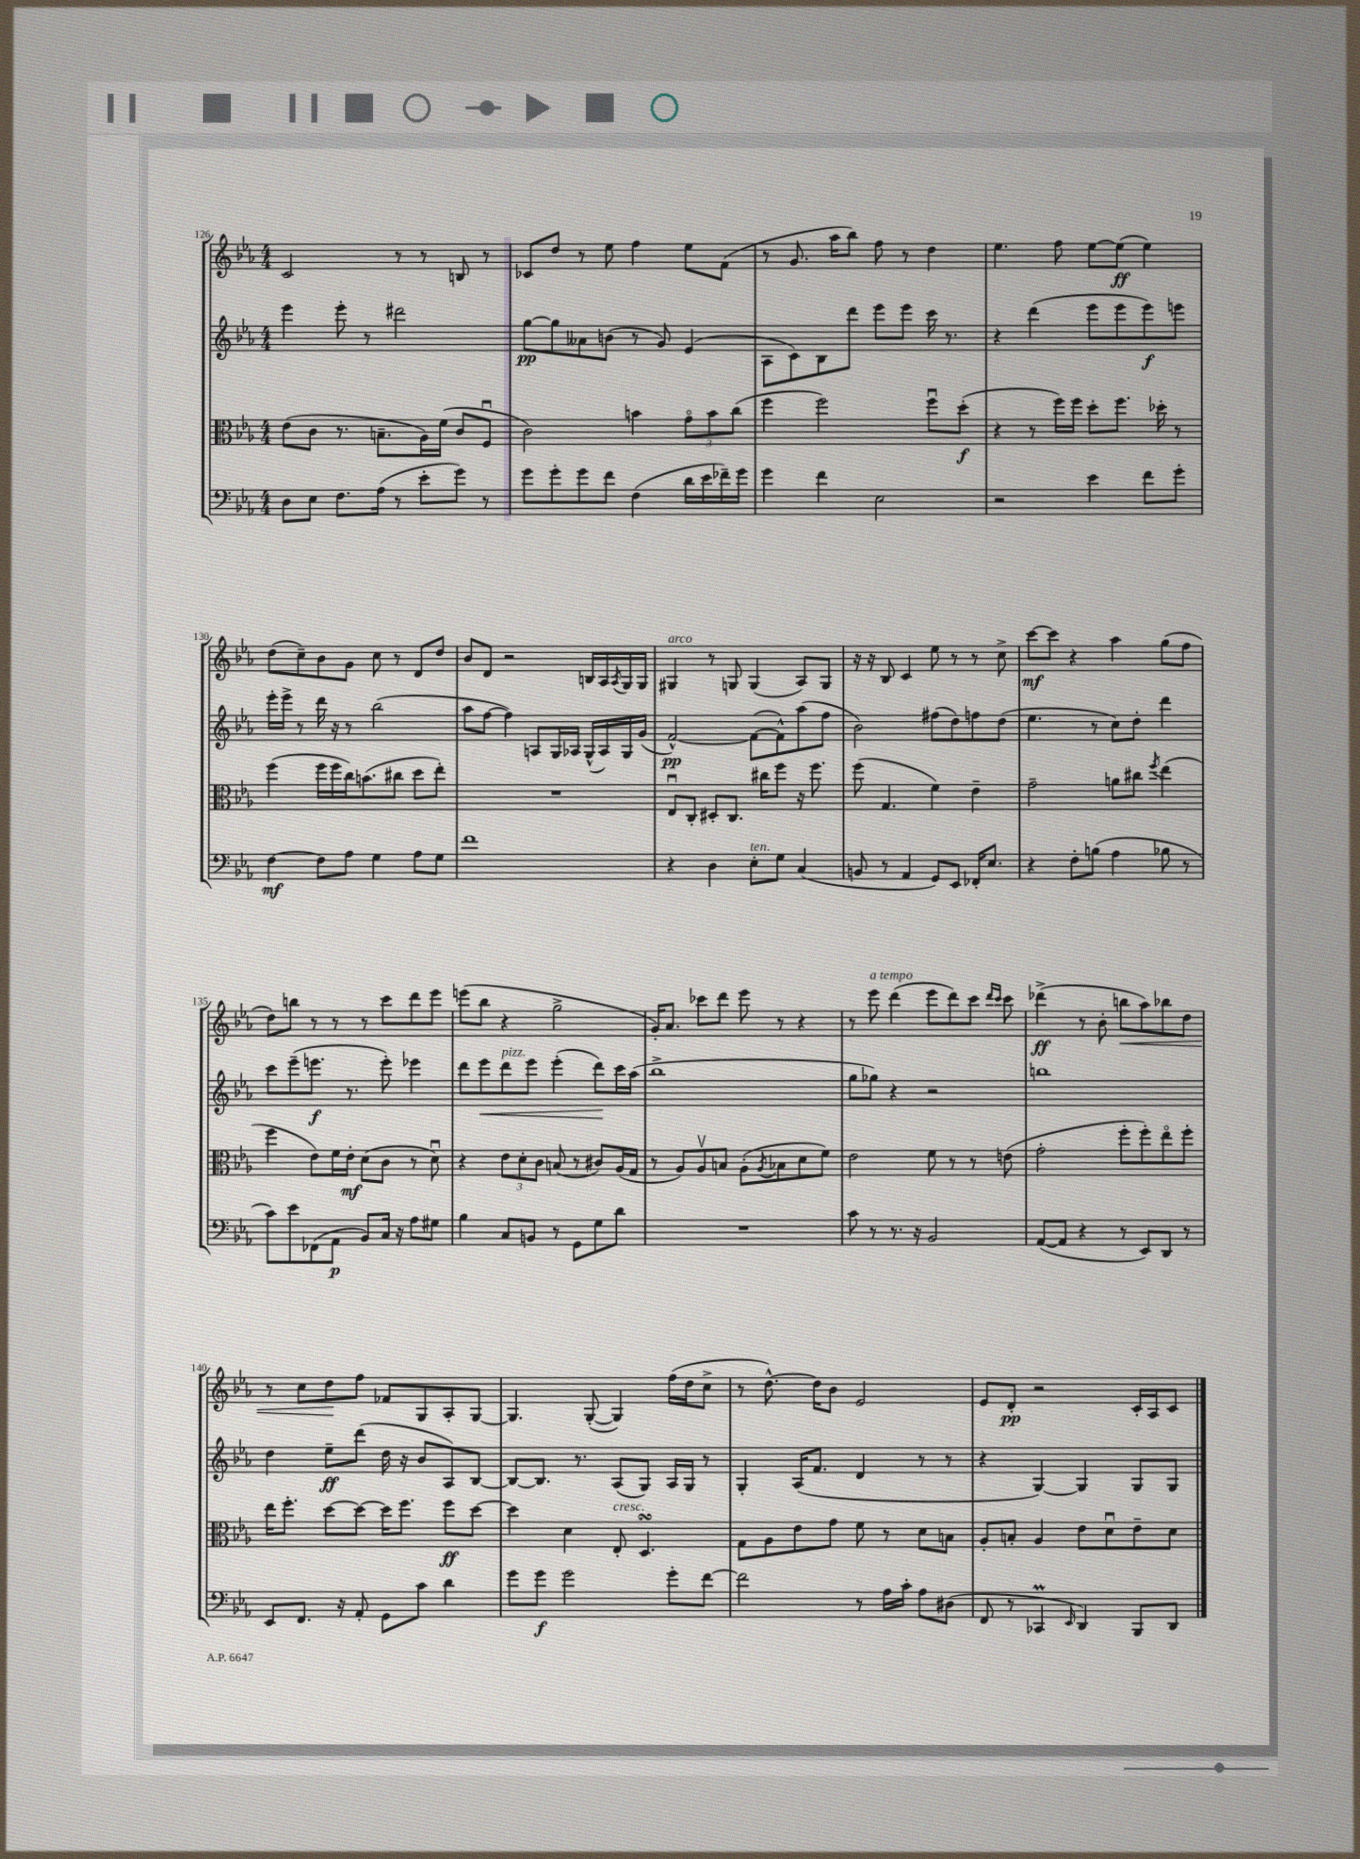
<<
\new StaffGroup <<
\new Staff = "s0" {
    \clef treble \key ees \major \numericTimeSignature \time 4/4
    c'2 r8 r8 b8 r8 |
    ces'8 d''8 r8 ees''8 f''4 ees''8 f'8( |
    r8 g'8. aes''16 bes''8) f''8 r8 d''4 |
    ees''4. f''8 ees''8~ ees''8\ff( ees''4) |
    d''8( c''8--) bes'8 g'8 c''8 r8 d'8 d''8 |
    bes'8 d'8 r2 b16 aes16 \acciaccatura { aes8 } g16 g16 |
    gis4^\markup { \italic "arco" } r8 g8 g4( aes8) g8 |
    r16 r16 bes8 c'4 ees''8 r8 r8 c''8-> |
    c'''8~\mf c'''8 r4 aes''4 g''8( f''8 |
    d''8) b''8 r8 r8 r8 c'''8 d'''8 ees'''8 |
    e'''8( bes''8 r4 g''2-> |
    g'16-.) aes'8. ces'''8 d'''8 ees'''8 r8 r4 |
    r8 ees'''8^\markup { \italic "a tempo" } d'''4( ees'''8 d'''8) c'''8 \grace { d'''16 c'''16 } c'''8 |
    des'''4->\ff( r8 bes'8-. b''8\< aes''8) bes''8 d''8 |
    r8 c''8 d''8\! f''8 fes'8 g8 aes8-. g8~ |
    g4. g8~-.( g4) f''16( d''16 c''8-> |
    r8 d''8.~-^) d''16 bes'8 ees'2 |
    ees'8 d'8-.\pp r2 c'16-. aes16 c'8 \bar "|." |
}
\new Staff = "s1" {
    \clef treble \key ees \major \numericTimeSignature \time 4/4
    ees'''4 ees'''8-. r8 dis'''2 |
    g''8~\pp g''8 aeses'8 b'8( r8 g'8) ees'4( |
    aes8 c'8) bes8 d'''8 ees'''8 ees'''8 c'''16 r8. |
    r4 d'''4( ees'''8 ees'''8 ees'''8\f) e'''8 |
    ees'''16-. ees'''16-> r8 d'''16 r16 r8 bes''2( |
    aes''8 f''8~ f''4) a8 g16 aes16 g16-^( aes16) g16 g'16( |
    f'2~-^\pp) f'8~( f'8-^) aes''8( f''8 |
    bes'2) fis''8( d''8) f''8 d''8( |
    ees''4. r8 c''8) d''8-. d'''4 |
    c'''8 ees'''8--( e'''8.\f r8. e'''8-.) ees'''4 |
    d'''8 ees'''8\< d'''8^\markup { \italic "pizz." } ees'''8 ees'''4-.( d'''8\!) c'''16 aes''16( |
    bes''1-> |
    g''8 ges''8) r4 r2 |
    b''1 |
    d''4 ees''8--\ff d'''8( d''16 r16 bes'8 aes8) bes8~ |
    bes8~ bes8. r8. aes8( g8) aes16 g16 r8 |
    g4-. aes16( f'8. d'4 r8 r8 |
    r4 g4~) g4 g8 g8 \bar "|." |
}
\new Staff = "s2" {
    \clef alto \key ees \major \numericTimeSignature \time 4/4
    ees'8( c'8 r8. b8.-- aes16) f'16( c'8 f8\downbow |
    c'2) b'4 \tuplet 3/2 { g'8\flageolet b'8 c''8( } |
    f''4 f''2) f''8\downbow d''8-.\f( |
    r4 r8 f''16) f''16 d''8-. f''8. des''16-. r8 |
    f''4( f''16 f''16 c''16) b'8.( cis''8 d''8 ees''8-.) |
    R1 |
    ees8\downbow c8-. dis8-. c8. cis''16 f''8 r16 f''8. |
    f''8( g4. f'4) ees'4-- |
    g'2-- a'8 cis''8 \acciaccatura { f''8 } ees''4( |
    f''4 ees'8) f'16 ees'16-.\mf d'8( c'8 r8 d'8\downbow) |
    r4 \tuplet 3/2 { ees'8 d'8-. c'8 } b8( r8 cis'8) aes16( g16 |
    r8 aes8) aes8\upbow b8 aes8-.( \acciaccatura { aes8 } bes8 d'8 f'8) |
    ees'2 f'8 r8 r8 e'8( |
    g'2-. f''8-. f''8-.) ees''8\flageolet f''8-. |
    ees''16 f''8.-. d''8~ d''8~ d''16 f''8. f''8\ff d''8~ |
    d''4 d'4 ees8-.^\markup { \italic "cresc." } d4.\turn |
    g8 aes8 ees'8 g'8 f'8 r8 d'8 b8 |
    aes8-. b8-. aes4 ees'8 d'8\downbow ees'8-- d'8 \bar "|." |
}
\new Staff = "s3" {
    \clef bass \key ees \major \numericTimeSignature \time 4/4
    d8 ees8 f8. aes16( r8 ees'8-. g'8) r8 |
    g'8 g'8-. g'8 f'8 f4( d'16 ees'16 fes'16--) g'16 |
    g'4 f'4 ees2 |
    r2 ees'4 f'8 g'8-. |
    f4~\mf f8 aes8 g4 aes8 g8 |
    f'1 |
    r4 d4 ees8-.^\markup { \italic "ten." } g8 c4( |
    b,8 r8 aes,4 g,8) ees,8 fes,16-. ees8. |
    r4 f8-. b8( aes4 bes8 r8 |
    c'8) ees'8 fes,8( aes,8\p bes,8) c16 r16 aes8 gis8 |
    bes4 c8 b,8 r8 g,8 g8 d'8 |
    R1 |
    c'8 r8 r8. r16 bes,2 |
    aes,8~( aes,8 r4 r8 ees,8) d,8 r8 |
    ees,8 f,8. r16 aes,8-. g,8 c'8 d'4 |
    g'8 g'8\f g'2 g'8-. f'8~ |
    f'2 r8 aes16 c'16-. aes8 dis8( |
    f,8 r8 ces,4\prall \grace { ees,16 } d,4) bes,,8 d,8 \bar "|." |
}
>>
>>
\layout { \context { \Score currentBarNumber = #126 } }
